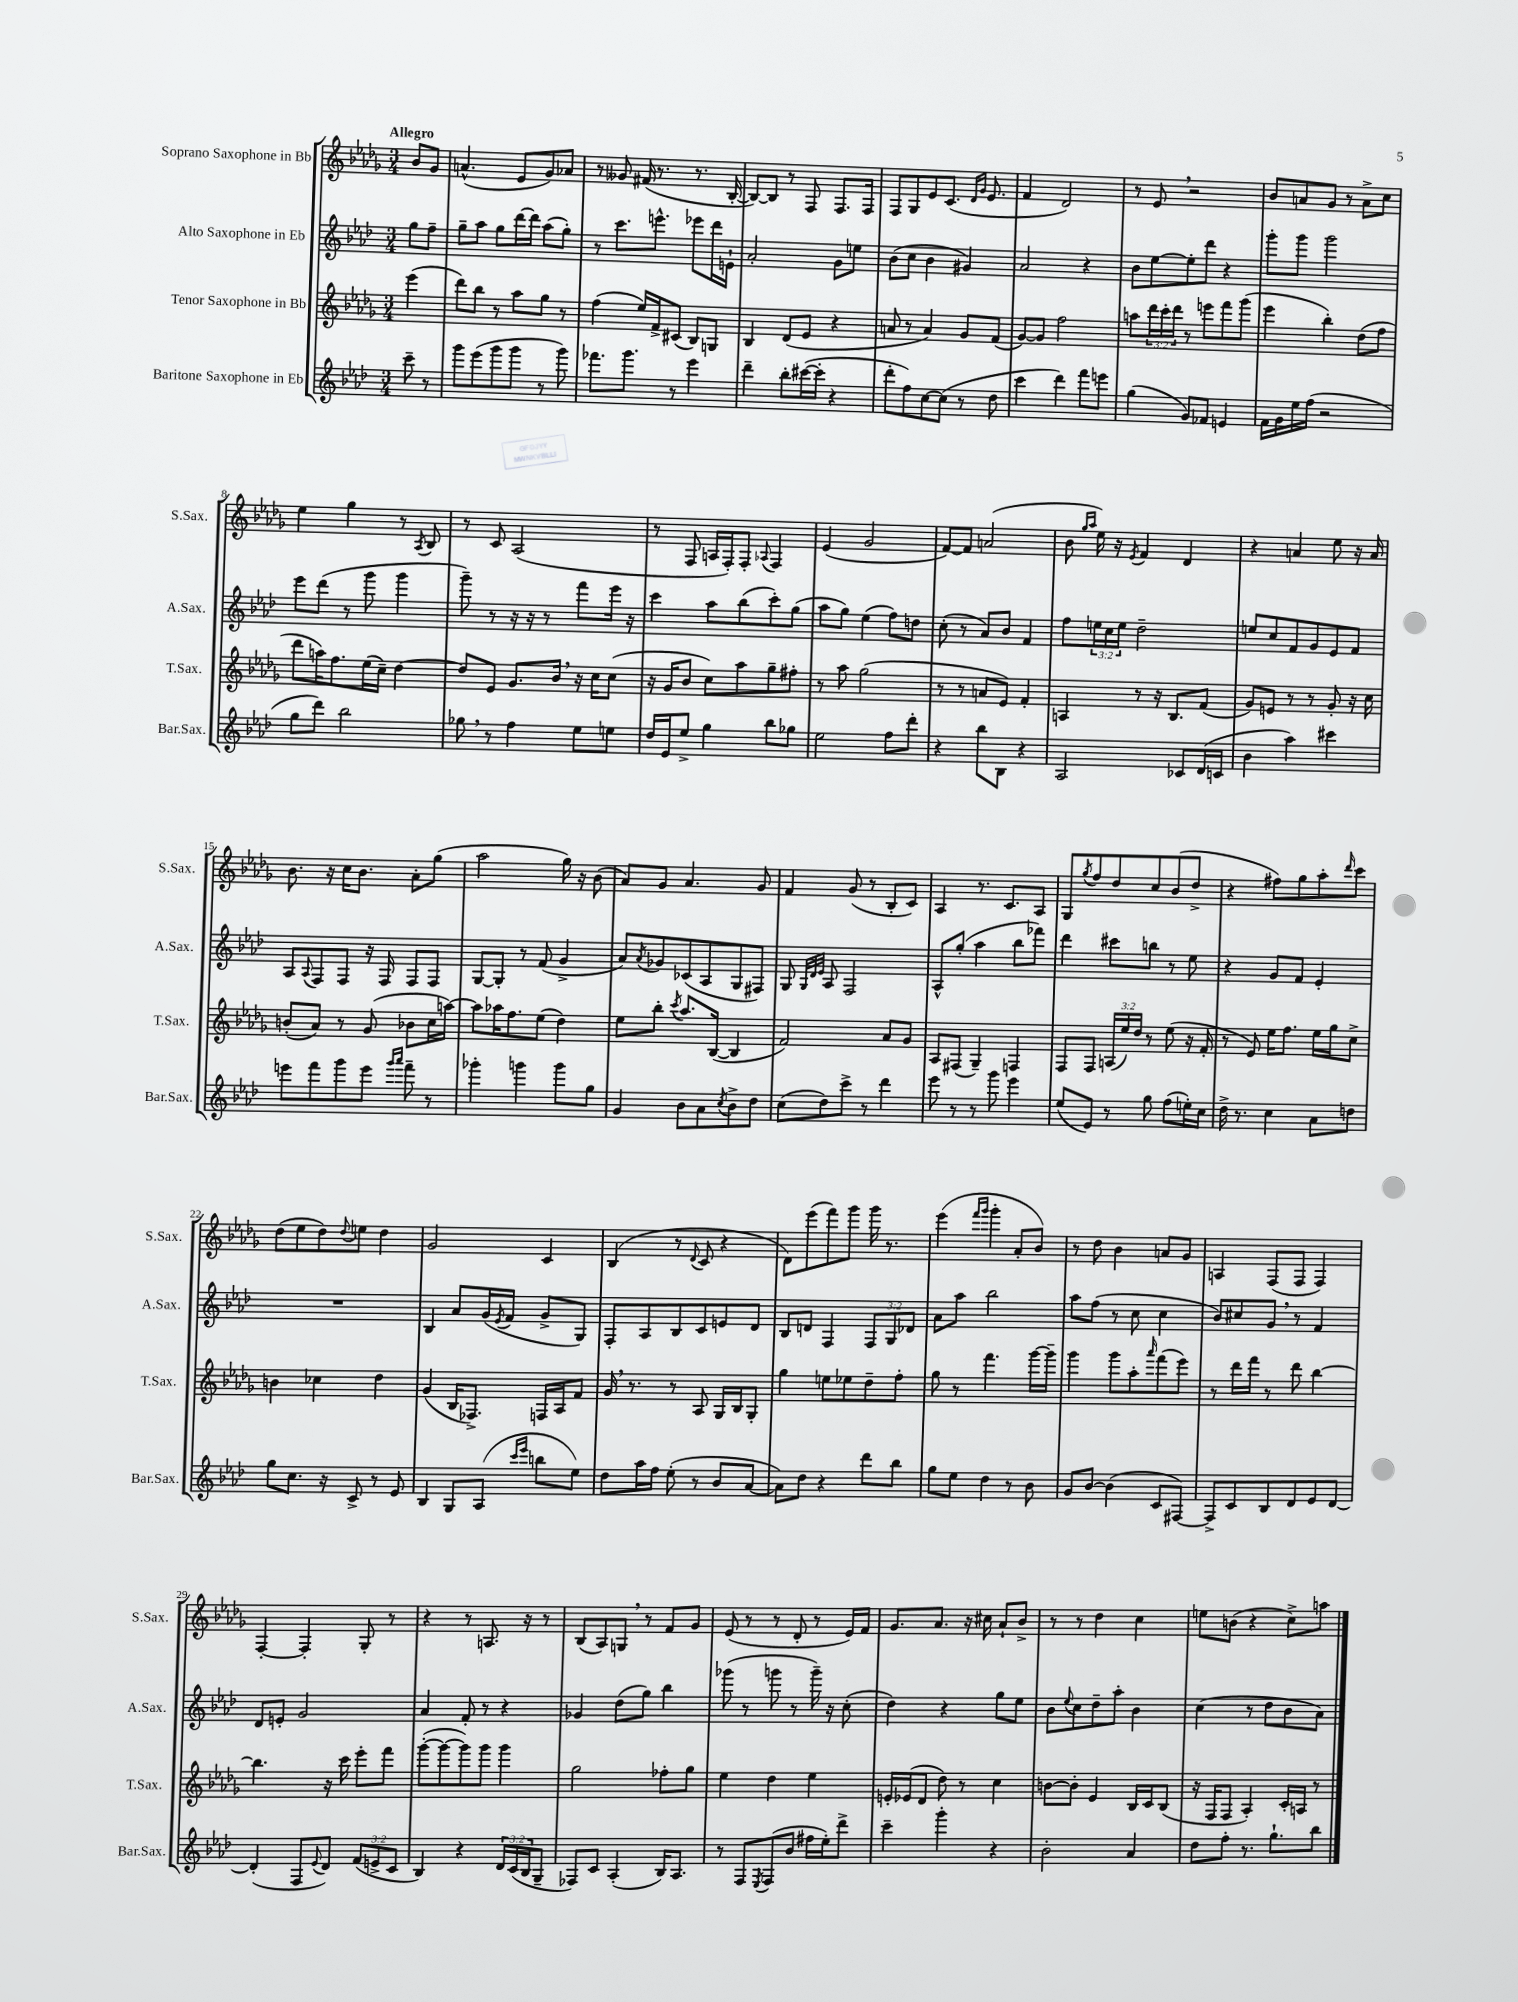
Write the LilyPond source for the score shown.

<<
\new StaffGroup <<
\new Staff = "s0" \with { instrumentName = "Soprano Saxophone in Bb" shortInstrumentName = "S.Sax." } {
    \clef treble \key des \major \numericTimeSignature \time 3/4 \partial 4 \tempo "Allegro"
    bes'8 ges'8 |
    a'4.-^( ees'8 ges'8) aes'8 |
    r8 geses'8 fis'16( r8. r8. bes16~-. |
    bes8~) bes8 r8 f8 f8. f16 |
    f8 ges8 ees'8 c'8.( \grace { des'16 ges'16 } ees'8. |
    f'4 des'2) |
    r8 ees'8 \breathe r2 |
    bes'8 a'8 ges'8 r8 a'8-> c''8 |
    ees''4 ges''4 r8 \acciaccatura { aes8 } bes8 |
    r8 c'8 aes2( |
    r8 f8 a16 f16-.) f8-. \appoggiatura { aes8 } f4 |
    ees'4( ges'2 |
    f'8~) f'8 a'2( |
    bes'8 \grace { ges''16 aes''16 } ees''16) r16 \acciaccatura { ees'8 } f'4 des'4 |
    r4 a'4 ees''8 r16 a'16 |
    bes'8. r16 c''16 bes'8. aes'8-. ges''8( |
    aes''2 ges''16) r16 bes'8( |
    aes'8) ges'8 aes'4. ges'8 |
    f'4 ges'8( r8 bes8-. c'8) |
    aes4 r8. c'8. aes8 |
    ges8 \acciaccatura { ges''8 } f''8 des''8 c''8 bes'8( des''8-> |
    r4 fis''8) ges''8 aes''8-. \grace { des'''16 } c'''8 |
    des''8( ees''8 des''8) \appoggiatura { des''8 } e''8 des''4 |
    ges'2 c'4 |
    bes4( r8 \appoggiatura { des'8 } c'8 r4 |
    des'8) ees'''8( f'''8) ges'''8 ges'''16 r8. |
    ees'''4( \grace { f'''16 ges'''16 } ges'''4-. aes'8-. bes'8) |
    r8 des''8 bes'4 a'8 ges'8 |
    a4 f8( f8 f4) |
    f4~-. f4-. ges8-. r8 |
    r4 r8 a8. r16 r8 |
    bes8( aes8) g8 \breathe r8 f'8 ges'8 |
    ees'8( r8 r8 des'8-. r8 ees'16) f'16 |
    ges'8. aes'8. r16 cis''16 aes'8-! bes'8-> |
    r8 r8 des''4 c''4 |
    e''8 b'8( r4 c''8->) a''8 \bar "|." |
}
\new Staff = "s1" \with { instrumentName = "Alto Saxophone in Eb" shortInstrumentName = "A.Sax." } {
    \clef treble \key aes \major \numericTimeSignature \time 3/4 \override Staff.TupletNumber.text = #tuplet-number::calc-fraction-text \partial 4
    g''8 f''8-- |
    g''8-- aes''8 g''8 des'''16~ des'''16 aes''8( g''8-.) |
    r8 c'''8. e'''8.-^ ees'''8 des'''16 e'16-! |
    aes'2-. g'8 e''8 |
    bes'8( c''8 bes'4 gis'4) |
    aes'2 r4 |
    bes'8 ees''8~ ees''8-. des'''8 r4 |
    g'''8-. g'''8 g'''2 |
    ees'''8 des'''8( r8 g'''8 g'''4 |
    g'''8--) r8 r16 r16 r8 f'''8 ees'''16 r16 |
    c'''4 aes''8 bes''8( c'''8-.) g''8( |
    aes''8 g''8) ees''4( f''8) d''8 |
    c''8-.( r8 aes'8) bes'8 f'4 |
    f''8 \tuplet 3/2 { e''16 c''16 e''16 } des''2-- |
    e''8 c''8 f'8 g'8 ees'8 f'8 |
    aes8 \appoggiatura { aes8 } f8 f8 r16 f16 f8 f8 |
    g8~ g8-. r8 f'8( g'4-> |
    aes'8) \acciaccatura { aes'8 } ges'8 ces'8( aes8 g8 fis8) |
    g8 \grace { g32 des'32 ees'32 } aes8 f2 |
    aes8-^ g''8-.( aes''4 bes''8 fes'''8) |
    des'''4 cis'''8 b''8 r8 ees''8 |
    r4 g'8 f'8 ees'4-. |
    R2. |
    bes4 aes'8 g'16( \acciaccatura { ees'8 } f'16 g'8-> g8) |
    f8-. aes8 bes8 c'8 e'8 des'8 |
    bes8 d'8 f4 \tuplet 3/2 { f8 g8 des'8 } |
    aes'8 aes''8 bes''2 |
    aes''8 f''8( r8 c''8 c''4 |
    bes'8) cis''8 g'8 \breathe r8 f'4 |
    des'8 e'8-. g'2 |
    aes'4 f'8-. r8 r4 |
    ges'4 des''8( g''8) bes''4 |
    ges'''8( r8 g'''8 r8 g'''16--) r16 c''8-.( |
    des''4) r4 g''8 ees''8 |
    bes'8 \appoggiatura { ees''8 } c''8 des''8-- aes''8-. bes'4 |
    c''4( r8 des''8 bes'8 aes'8) \bar "|." |
}
\new Staff = "s2" \with { instrumentName = "Tenor Saxophone in Bb" shortInstrumentName = "T.Sax." } {
    \clef treble \key des \major \numericTimeSignature \time 3/4 \override Staff.TupletNumber.text = #tuplet-number::calc-fraction-text \partial 4
    ees'''4( |
    des'''8) bes''8 r8 aes''8 ges''8 r8 |
    f''4( ees''16) f'16-> cis'8( bes8) g8 |
    bes4 des'8( ees'8 r4 |
    a'8 r8 a'4) ges'8 f'8( |
    ges'8~) ges'8 f''2 |
    a''8 \tuplet 3/2 { des'''16 c'''16-. des'''16 } r8 e'''8 f'''8 ges'''8( |
    ees'''4 bes''4-.) des''8( f''8 |
    des'''8 a''16) f''8. ees''16( c''16--) des''4~ |
    des''8 ees'8 ges'8. bes'16 \breathe r16 c''16 c''8( |
    r16 ges'16 bes'8 c''8) aes''8 ges''8-- fis''8-. |
    r8 aes''8 ges''2( |
    r8 r8 a'8 ees'8) f'4-. |
    a4 r8 r16 bes8. f'8( |
    ges'8) e'8 r8 r8 ges'8-. r16 c''16 |
    b'8-.( aes'8) r8 ges'8( bes'8 c''16 a''16~) |
    a''8 aes''16 f''8. ees''8( des''4) |
    ees''8 bes''8-. \acciaccatura { c'''8 } aes''8. bes16~( bes4 |
    f'2) aes'8 ges'8 |
    aes8 fis8( ges4--) f4 |
    f8 f8 \tuplet 3/2 { a16( ees''16) des''16 } r8 ees''8( r16 f'16-. |
    r8 ees'8) ees''16 f''8. ees''16 ges''16 c''8-> |
    b'4 ces''4 des''4 |
    ges'4( bes16 fes8.->) f16 aes16 f'8 |
    ges'16 \breathe r8. r8 aes8 ges16 bes16 ges8-. |
    ges''4 e''8 ees''8 des''8-- f''8-. |
    ges''8 r8 f'''4. ges'''16~ ges'''16-- |
    ges'''4 ges'''8 aes''8-. \grace { aes'''16 } f'''8( ees'''8) |
    r8 des'''16 f'''16 r8 des'''8 bes''4~ |
    bes''4. r16 c'''16 ees'''8-. f'''8 |
    ges'''8~-.( ges'''8~ ges'''8) ges'''8 ges'''4 |
    ges''2 fes''8-. ges''8 |
    ees''4 des''4 ees''4 |
    e'16-. ees'16( des'8 des''8) r8 c''4 |
    b'8~ b'8-. ees'4 bes16 c'16 bes8( |
    r16 f16 f8 aes4-.) c'16-. a16 r8 \bar "|." |
}
\new Staff = "s3" \with { instrumentName = "Baritone Saxophone in Eb" shortInstrumentName = "Bar.Sax." } {
    \clef treble \key aes \major \numericTimeSignature \time 3/4 \override Staff.TupletNumber.text = #tuplet-number::calc-fraction-text \partial 4
    c'''8-- r8 |
    g'''8 ees'''8( g'''8 g'''8 r8 g'''8) |
    fes'''8. g'''8. r8 ees'''4 |
    des'''4-- bes''8-. cis'''16~( cis'''16-. r4 |
    des'''8-. f''8) c''8~ c''8( r8 des''8 |
    c'''4 des'''4) f'''8 e'''8 |
    g''4( g'8) fes'8 e'4 |
    f'16 g'16 ees''16 f''16( r2 |
    g''8 des'''8) bes''2 |
    ges''8 \breathe r8 f''4 ees''8 e''8 |
    des''16 ees'16 ees''8-> g''4 bes''8 ges''8 |
    ees''2 f''8 des'''8-. |
    r4 bes''8 bes8 r4 |
    aes2 ces'8 des'16( c'16 |
    bes'4 aes''4) cis'''4 |
    e'''8 f'''8 g'''8 e'''8 \grace { g'''16 aes'''16 } f'''8-- r8 |
    ges'''4-. g'''4 g'''8 g''8 |
    g'4 bes'8 aes'8 \acciaccatura { c''8 } bes'8-> des''8 |
    c''8( des''8) c'''8-> r8 des'''4 |
    ees'''8 r8 r8 g'''8 ees'''4 |
    ees''8( ees'8) r8 g''8 f''8( e''16-.) c''16 |
    des''16-> r8. c''4 aes'8 d''8 |
    g''8 c''8. r16 c'8-> r8 ees'8 |
    bes4 g8 aes8( \grace { c'''16 ees'''16 } b''8 ees''8) |
    des''8 aes''16 f''16 ees''8-.( r8 bes'8 aes'8~ |
    aes'8) des''8 r4 des'''8 bes''8 |
    g''8 ees''8 des''4 r8 bes'8 |
    g'8 bes'8~ bes'4( c'8 fis8~) |
    fis8-> c'8 bes8 des'8 ees'8 des'8~ |
    des'4-.( f8 \appoggiatura { ees'8 } des'8) \tuplet 3/2 { f'8( e'8-> c'8 } |
    bes4) r4 \tuplet 3/2 { des'16 c'16( bes16 } g8-- |
    fes8) c'8 aes4-.( bes16) aes8. |
    r8 f8 \acciaccatura { ees8 } f8( bes'8 fis''16 ees''16-.) des'''8-> |
    c'''4-- g'''4-. r4 |
    bes'2-. aes'4 |
    des''8 f''8-. r8. g''8.-! bes''8 \bar "|." |
}
>>
>>
